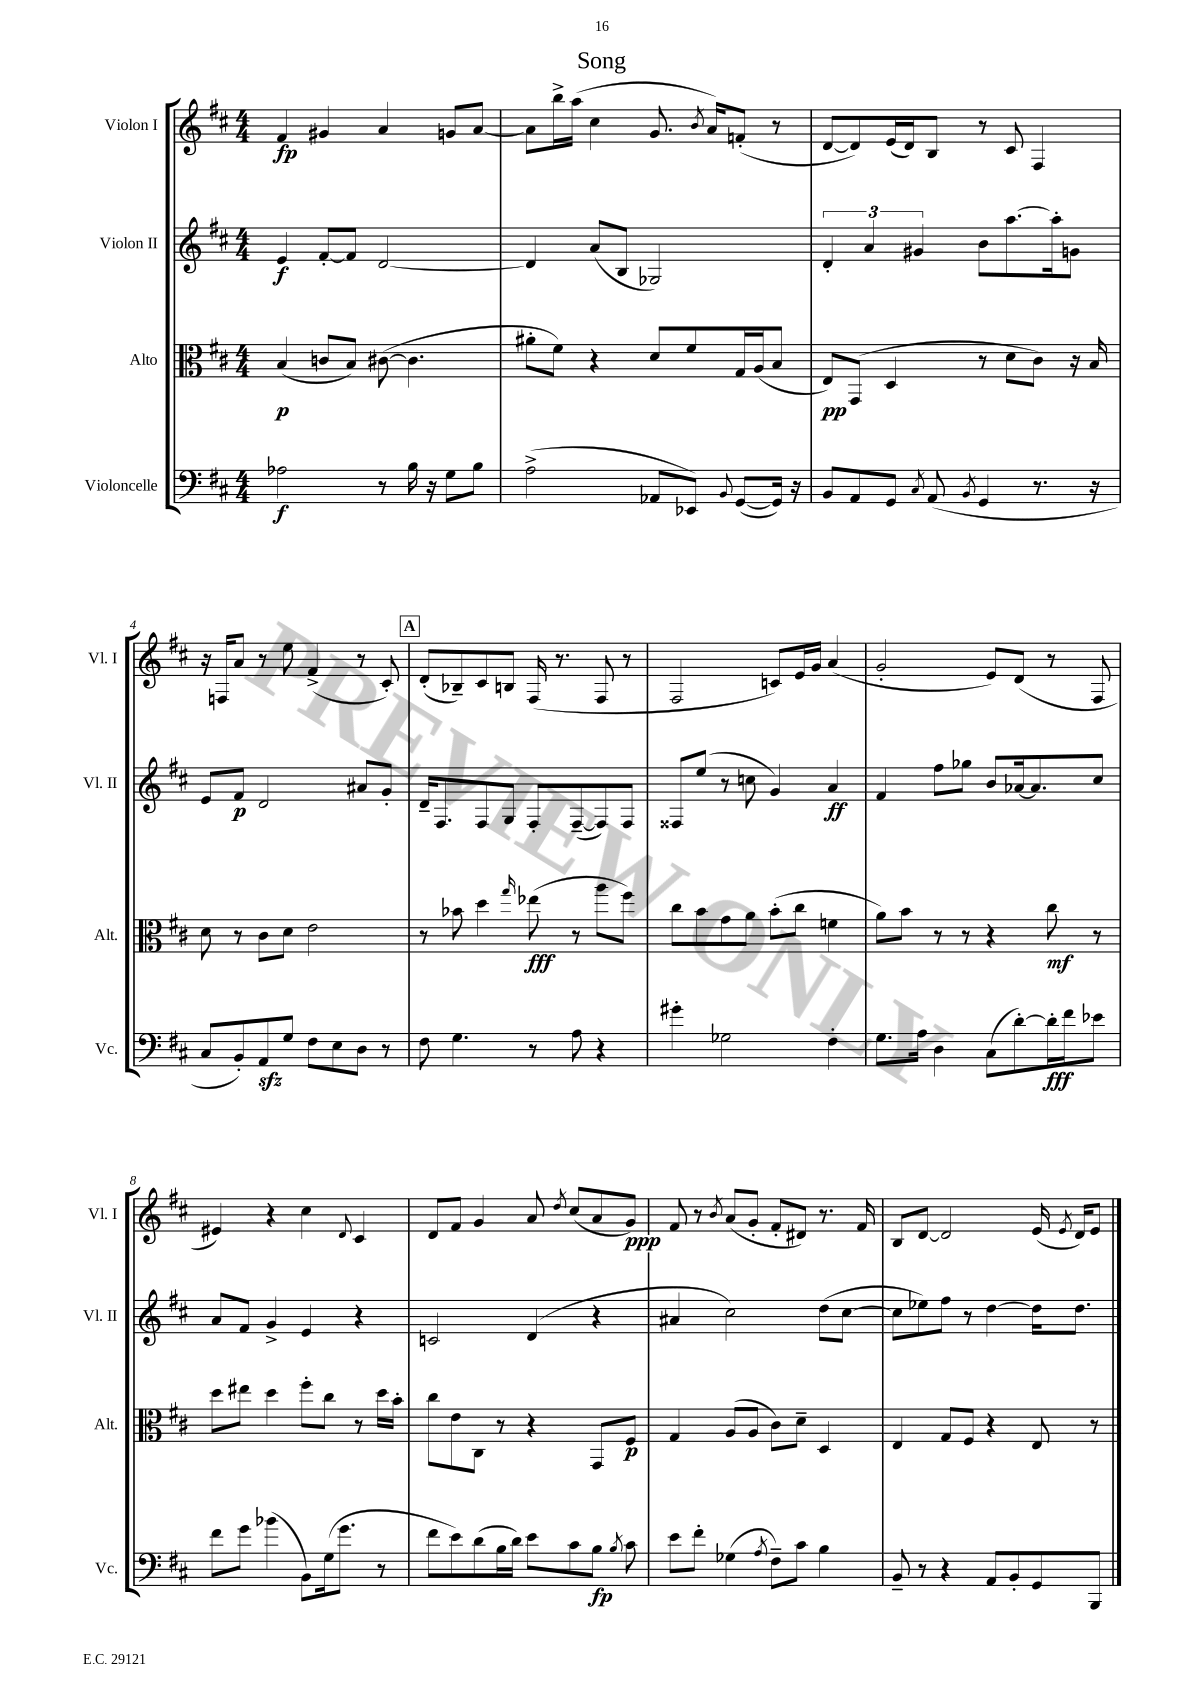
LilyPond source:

\header { title = "Song" }
<<
\new StaffGroup <<
\new Staff = "s0" \with { instrumentName = "Violon I" shortInstrumentName = "Vl. I" } {
    \clef treble \key d \major \numericTimeSignature \time 4/4
    \autoBeamOff fis'4\fp gis'4 a'4 g'8[ a'8]~ |
    a'8[ b''16-> a''16]( cis''4 g'8. \acciaccatura { b'8 } a'16[) f'8]-.( r8 |
    d'8[~ d'8) e'16( d'16) b8] r8 cis'8 fis4 |
    r16 f16[ a'8] r8 e''8 fis'4->( r8 cis'8-.) |
    \mark \markup { \box "A" } d'8[-.( bes8--) cis'8 b8] fis16( r8. fis8 r8 |
    fis2 c'8[) e'16 g'16] a'4( |
    g'2-. e'8[) d'8]( r8 fis8 |
    eis'4) r4 cis''4 \appoggiatura { d'8 } cis'4 |
    d'8[ fis'8] g'4 a'8 \acciaccatura { d''8 } cis''8[( a'8 g'8]\ppp) |
    fis'8 r8 \acciaccatura { b'8 } a'8[( g'8]-. fis'8[-. dis'8]) r8. fis'16 |
    b8[ d'8]~ d'2 e'16( \acciaccatura { e'8 } d'16[) e'8] \bar "|." |
}
\new Staff = "s1" \with { instrumentName = "Violon II" shortInstrumentName = "Vl. II" } {
    \clef treble \key d \major \numericTimeSignature \time 4/4
    \autoBeamOff e'4\f fis'8[~-. fis'8] d'2~ |
    d'4 a'8[( b8] ges2) |
    \tuplet 3/2 { d'4-. a'4 gis'4 } b'8[ a''8.~ a''16-. g'8] |
    e'8[ fis'8]\p d'2 ais'8[ g'8]-. |
    \mark \markup { \box "A" } d'16[-- fis8. fis8 g8] fis8[-. fis8~--( fis8) fis8] |
    fisis8[ e''8]( r8 c''8 g'4) a'4\ff |
    fis'4 fis''8[ ges''8] b'8[ aes'16~ aes'8. cis''8] |
    a'8[ fis'8] g'4-> e'4 r4 |
    c'2 d'4( r4 |
    ais'4 cis''2) d''8[( cis''8]~ |
    cis''8[ ees''8) fis''8] r8 d''4~ d''16[ d''8.] \bar "|." |
}
\new Staff = "s2" \with { instrumentName = "Alto" shortInstrumentName = "Alt." } {
    \clef alto \key d \major \numericTimeSignature \time 4/4
    \autoBeamOff b4\p( c'8[ b8]) cis'8~( cis'4. |
    ais'8[-. fis'8]) r4 d'8[ fis'8 g16 a16( b8] |
    e8[\pp) g,8]( d4 r8 d'8[ cis'8]) r16 b16 |
    d'8 r8 cis'8[ d'8] e'2 |
    \mark \markup { \box "A" } r8 bes'8 d''4 \grace { g''16 } ees''8\fff( r8 a''8[ fis''8]) |
    cis''8[ b'8 g'8 a'8] b'8[-.( cis''8] f'4 |
    a'8[) b'8] r8 r8 r4 cis''8\mf r8 |
    d''8[ eis''8] d''4 fis''8[-. cis''8] r8 d''16[ b'16]-. |
    cis''8[ e'8 cis8] r8 r4 g,8[ fis8]\p |
    g4 a8[( a8] cis'8[) d'8]-- d4 |
    e4 g8[ fis8] r4 e8 r8 \bar "|." |
}
\new Staff = "s3" \with { instrumentName = "Violoncelle" shortInstrumentName = "Vc." } {
    \clef bass \key d \major \numericTimeSignature \time 4/4
    \autoBeamOff aes2\f r8 b16 r16 g8[ b8] |
    a2->( aes,8[ ees,8]) \appoggiatura { b,8 } g,8[~( g,16]) r16 |
    b,8[ a,8 g,8] \acciaccatura { cis8 } a,8( \acciaccatura { b,8 } g,4 r8. r16 |
    cis8[ b,8-.) a,8\sfz g8] fis8[ e8 d8] r8 |
    \mark \markup { \box "A" } fis8 g4. r8 a8 r4 |
    gis'4-. ges2 fis4-. |
    g8.[ a16] d4 cis8[( d'8~-.) d'16-.\fff fis'16 ees'8] |
    fis'8[ g'8] bes'4( b,8[) g16( g'8.] r8 |
    fis'8[ e'8) d'8( b16 d'16]) e'8[ cis'8 b8]\fp \acciaccatura { b8 } cis'8 |
    e'8[ fis'8]-. ges4( \acciaccatura { a8 } fis8[--) cis'8] b4 |
    b,8-- r8 r4 a,8[ b,8-. g,8 b,,8] \bar "|." |
}
>>
>>
